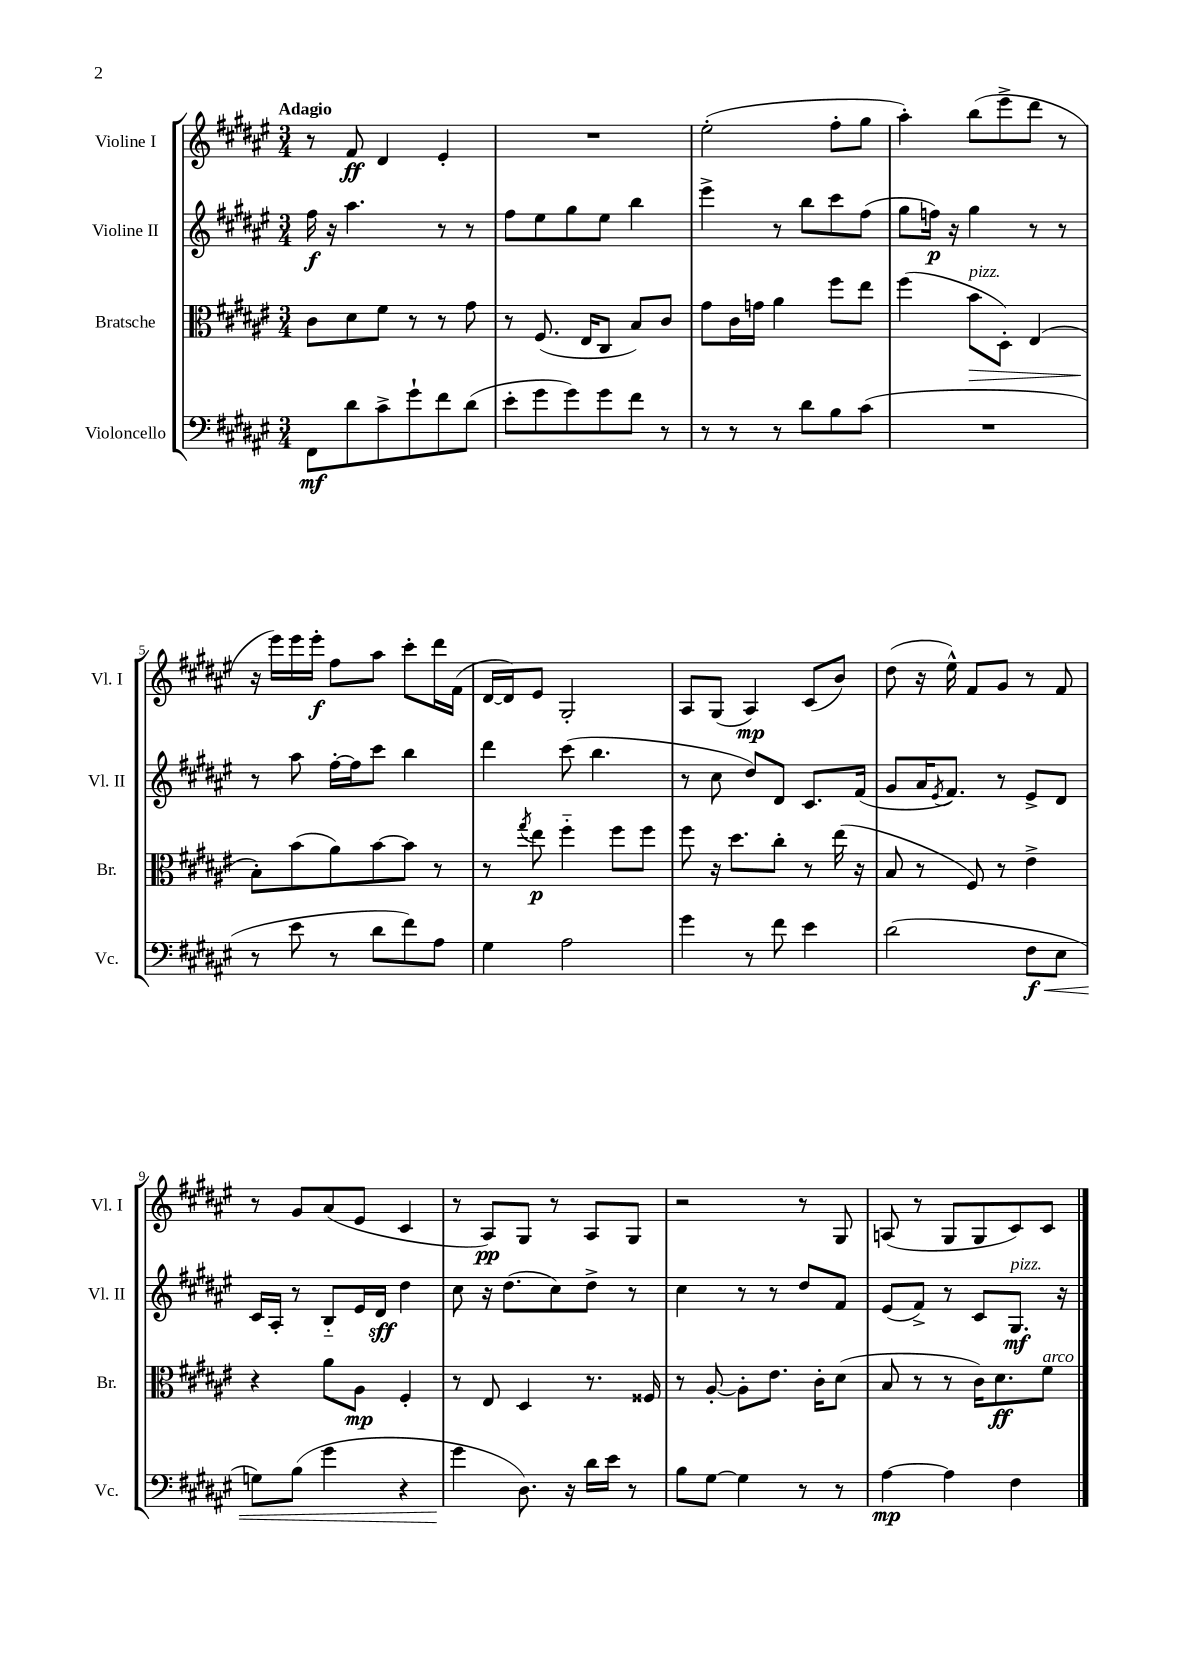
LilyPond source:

<<
\new StaffGroup <<
\new Staff = "s0" \with { instrumentName = "Violine I" shortInstrumentName = "Vl. I" } {
    \clef treble \key fis \major \numericTimeSignature \time 3/4 \tempo "Adagio"
    r8 fis'8\ff dis'4 eis'4-. |
    R2. |
    eis''2-.( fis''8-. gis''8 |
    ais''4-.) b''8( eis'''8-> dis'''8 r8 |
    r16 eis'''16) eis'''16 eis'''16-.\f fis''8 ais''8 cis'''8-. dis'''16 fis'16( |
    dis'16~ dis'16) eis'8 gis2-. |
    ais8 gis8( ais4\mp) cis'8( b'8) |
    dis''8( r16 eis''16-^) fis'8 gis'8 r8 fis'8 |
    r8 gis'8 ais'8( eis'8 cis'4 |
    r8 ais8\pp) gis8 r8 ais8 gis8 |
    r2 r8 gis8 |
    a8( r8 gis8 gis8 cis'8) cis'8 \bar "|." |
}
\new Staff = "s1" \with { instrumentName = "Violine II" shortInstrumentName = "Vl. II" } {
    \clef treble \key fis \major \numericTimeSignature \time 3/4
    fis''16\f r16 ais''4. r8 r8 |
    fis''8 eis''8 gis''8 eis''8 b''4 |
    eis'''4-> r8 b''8 cis'''8 fis''8( |
    gis''8 f''16\p) r16 gis''4 r8 r8 |
    r8 ais''8 fis''16~-. fis''16 cis'''8 b''4 |
    dis'''4 cis'''8( b''4. |
    r8 cis''8 dis''8) dis'8 cis'8. fis'16( |
    gis'8 ais'16 \acciaccatura { eis'8 } fis'8.) r8 eis'8-> dis'8 |
    cis'16 ais16-. r8 b8-_ eis'16 dis'16\sff dis''4 |
    cis''8 r16 dis''8.( cis''8) dis''8-> r8 |
    cis''4 r8 r8 dis''8 fis'8 |
    eis'8( fis'8->) r8 cis'8 gis8.\mf^\markup { \italic "pizz." } r16 \bar "|." |
}
\new Staff = "s2" \with { instrumentName = "Bratsche" shortInstrumentName = "Br." } {
    \clef alto \key fis \major \numericTimeSignature \time 3/4
    cis'8 dis'8 fis'8 r8 r8 gis'8 |
    r8 fis8.( eis16 cis8 b8) cis'8 |
    gis'8 cis'16 g'16 ais'4 fis''8 eis''8 |
    fis''4( b'8\>^\markup { \italic "pizz." } dis8-.) eis4( |
    b8-.\!) b'8( ais'8) b'8~ b'8 r8 |
    r8 \acciaccatura { gis''8 } eis''8\p fis''4-_ fis''8 fis''8 |
    fis''8 r16 dis''8. cis''8-. r8 eis''16( r16 |
    b8 r8 fis8) r8 eis'4-> |
    r4 ais'8 ais8\mp fis4-. |
    r8 eis8 dis4 r8. fisis16 |
    r8 ais8~-. ais8-. eis'8. cis'16-. dis'8( |
    b8 r8 r8 cis'16) dis'8.\ff fis'8^\markup { \italic "arco" } \bar "|." |
}
\new Staff = "s3" \with { instrumentName = "Violoncello" shortInstrumentName = "Vc." } {
    \clef bass \key fis \major \numericTimeSignature \time 3/4
    fis,8\mf dis'8 cis'8-> gis'8-! fis'8 dis'8( |
    eis'8-. gis'8 gis'8) gis'8 fis'8 r8 |
    r8 r8 r8 dis'8 b8 cis'8( |
    R2. |
    r8 eis'8 r8 dis'8 fis'8) ais8 |
    gis4 ais2 |
    gis'4 r8 fis'8 eis'4 |
    dis'2( fis8\f\< eis8 |
    g8) b8( gis'4 r4 |
    gis'4\! dis8.) r16 dis'16 eis'16 r8 |
    b8 gis8~ gis4 r8 r8 |
    ais4~\mp ais4 fis4 \bar "|." |
}
>>
>>
